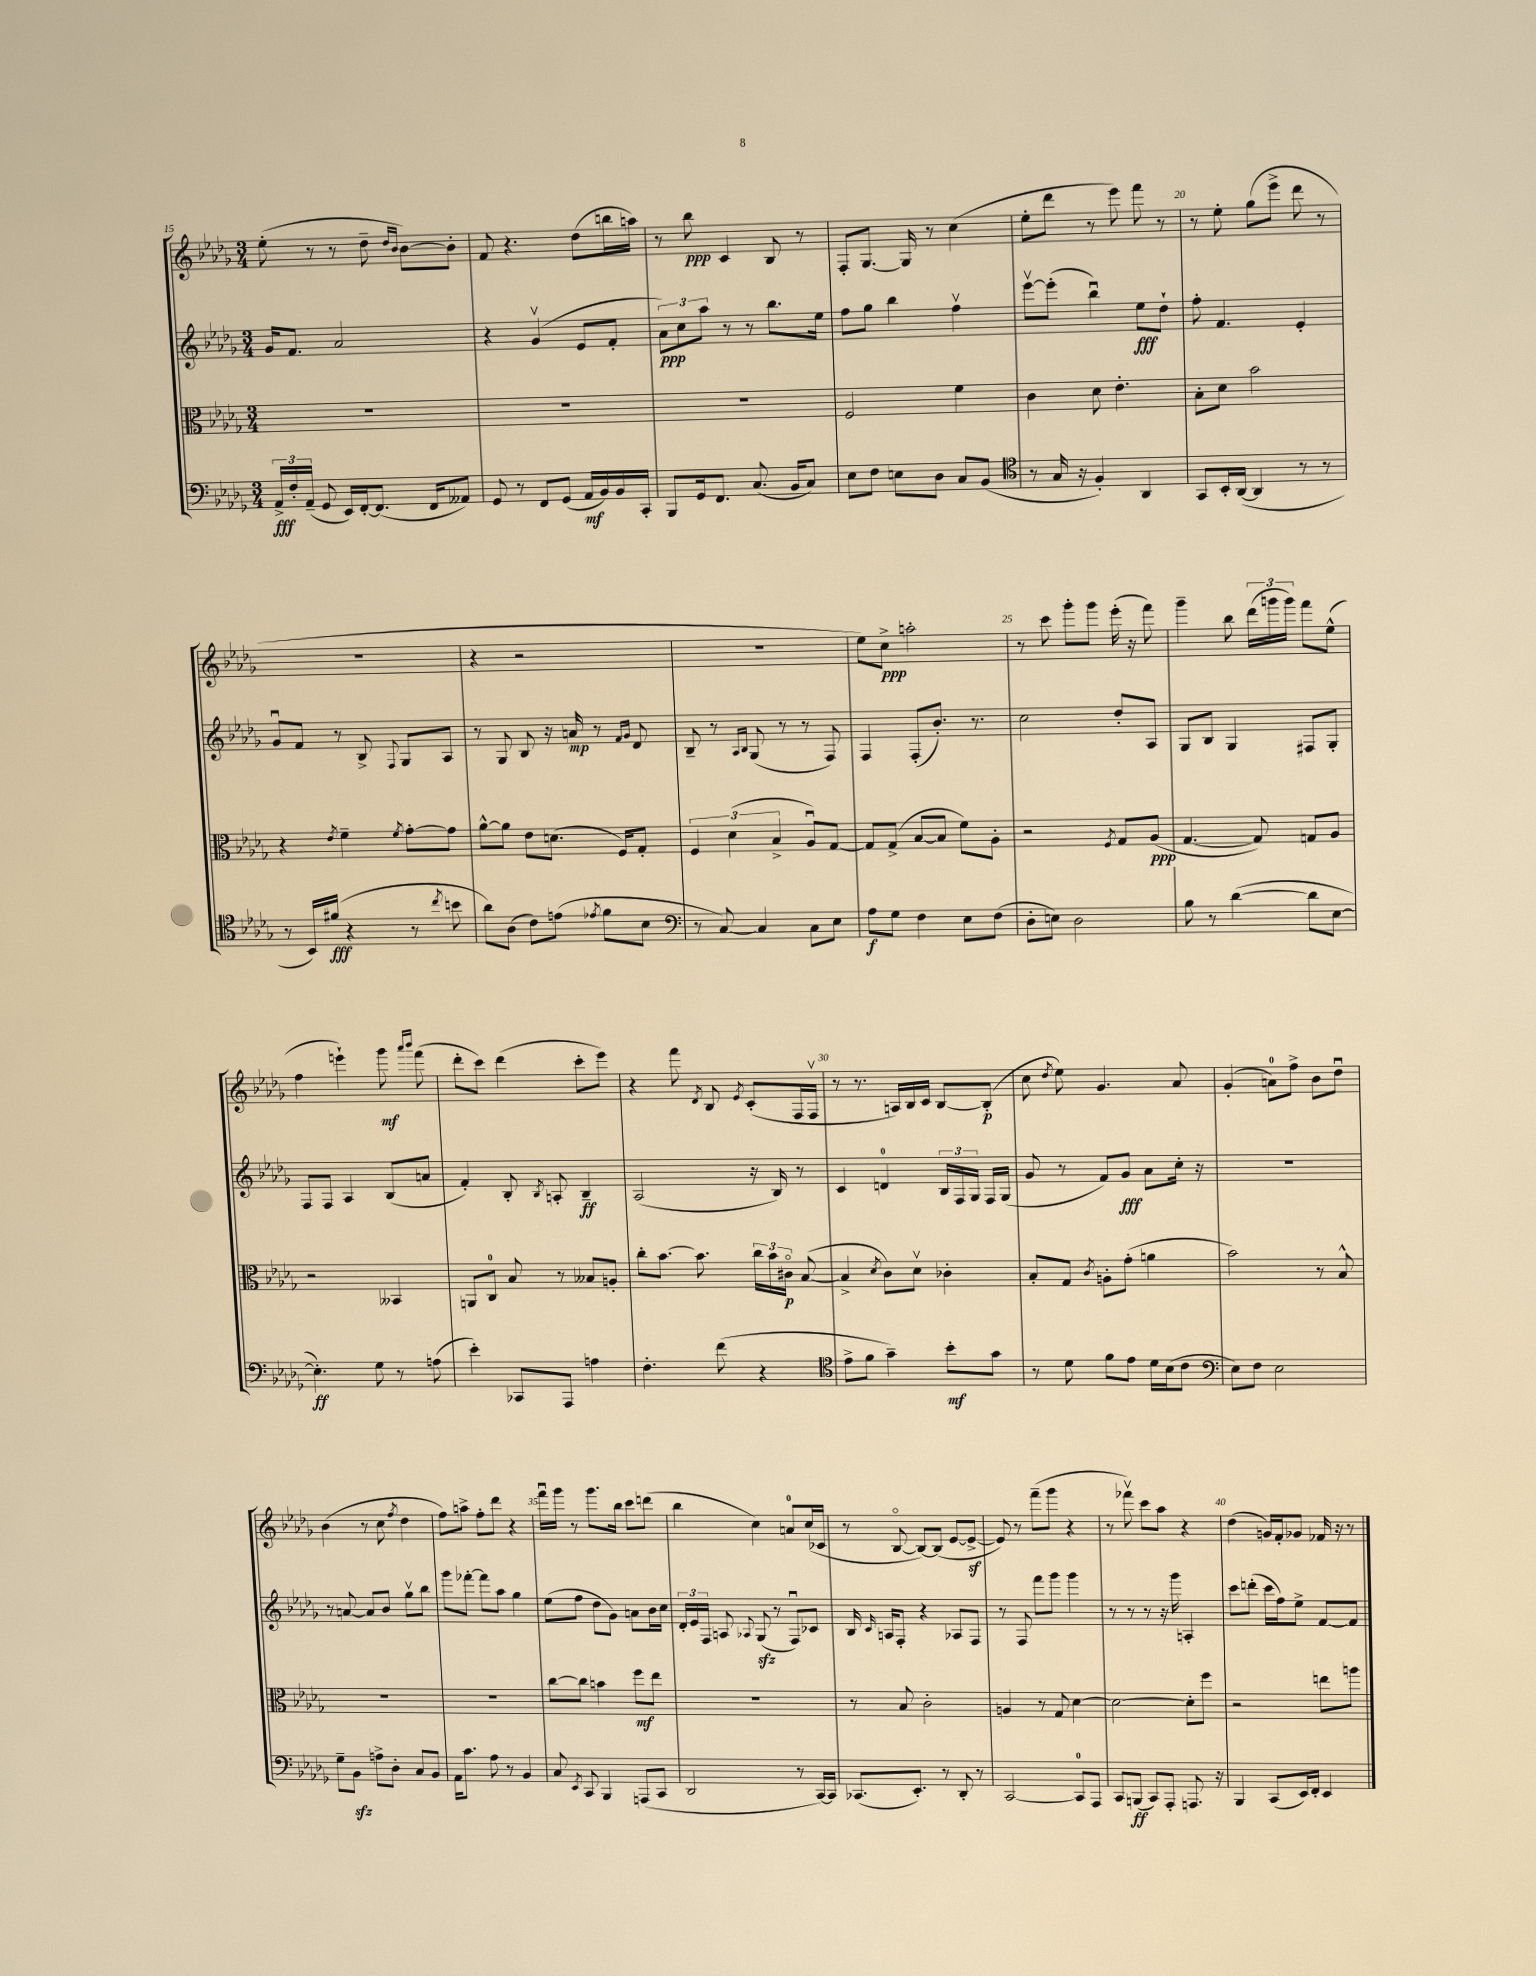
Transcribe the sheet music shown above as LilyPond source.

<<
\new StaffGroup <<
\new Staff = "s0" {
    \clef treble \key des \major \numericTimeSignature \time 3/4
    \autoBeamOff ees''8-.( r8 r8 des''8-- \grace { des''16[ bes'16] } bes'8[~) bes'8]-. |
    f'8 r4. des''8[( b''16 a''16]) |
    r8 bes''8\ppp c'4 bes8 r8 |
    f8[-. ges8.]~ ges16 r8 c''4( |
    ees''8[-. des'''8] r8 ees'''8) f'''8 r8 |
    r8 ees''8-. ges''8[( ees'''8]-> des'''8 r8 |
    R2. |
    r4 r2 |
    R2. |
    ees''8[) c''8]->\ppp a''2-. |
    r8 c'''8 ges'''8[-. ges'''8] ees'''16-.( r16 f'''8) |
    ges'''4-- bes''8 \tuplet 3/2 { des'''16[( g'''16 g'''16]) } f'''8[ ees''8]-^( |
    f''4 e'''4-!) ges'''8\mf \grace { aes'''16[ bes'''16] } f'''8( |
    des'''8[-. c'''8]) des'''4( c'''8[-. ees'''8]) |
    r4 f'''8 \acciaccatura { des'8 } bes8 \acciaccatura { ees'8 } c'8[-.( f16 f16]\upbow |
    r8 r8. a16[) bes16 c'16] bes8[~ bes8]-.\p( |
    c''8 \acciaccatura { des''8 } ees''8) ges'4. aes'8 |
    ges'4-.( a'8[-0) f''8]-> bes'8[ des''8]\downbow |
    bes'4( r8 c''8 \acciaccatura { f''8 } des''4 |
    f''8[) a''8]-> f''8[-. des'''8] r4 |
    f'''16[\downbow ges'''16] r8 ges'''8.[ bes''16] c'''8[ d'''8]( |
    bes''4 c''4) a'8[-0 c''16( ces'16] |
    r8 bes8~\flageolet bes8[~) bes8]( ees'8[~ ees'8]~->\sf |
    ees'8) r8 f'''8[--( ges'''8] r4 |
    r8 fes'''8\upbow) c'''8[ aes''8] r4 |
    des''4( g'16[) f'16-. ges'8] fes'16 r16 r8 \bar "|." |
}
\new Staff = "s1" {
    \clef treble \key des \major \numericTimeSignature \time 3/4
    \autoBeamOff ges'16[ f'8.] aes'2 |
    r4 ges'4\upbow( ees'8[ f'8]-. |
    \tuplet 3/2 { aes'8[\ppp) c''8 aes''8] } r8 r8 bes''8.[ ees''16] |
    f''8[ ges''8] bes''4 f''4\upbow |
    ees'''8[~\upbow ees'''8]-.( bes''4\downbow) ees''8[\fff des''8]-! |
    f''8-. f'4. ees'4-. |
    ges'8[\downbow f'8] r8 bes8-> \appoggiatura { f8 } ges8[ aes8] |
    r8 ges8 bes8 r16 a'16\mp r8 \grace { f'16[ ges'16] } des'8 |
    bes8-- r8 \grace { aes16[ bes16] } ges8( r8 r8 f8) |
    f4 f8[-.( bes'8.]-.) r8. |
    c''2 des''8[-. aes8] |
    ges8[ bes8] ges4 fis8[ ges8]-. |
    f8[ f8] aes4 bes8[( a'8] |
    f'4-.) bes8-. \acciaccatura { bes8 } a8-. bes4--\ff |
    aes2( r16 bes16) r8 |
    c'4 d'4-0 \tuplet 3/2 { bes16[ f16 ges16] } f16[ ges16]( |
    ges'8 r8 f'8[) ges'8]\fff aes'8[ c''16]-. r16 |
    R2. |
    r8 a'8~ a'8[ bes'8] ges''8[\upbow bes''8] |
    ges'''8[ fes'''8]~-. fes'''8[ aes''8] ges''4 |
    ees''8[( f''8] des''8[ ges'8]) a'8[ bes'16 c''16] |
    \tuplet 3/2 { des'16[-. ees'16 f16] } a8 \appoggiatura { aes8 } ges8\sfz( r8 f8[\downbow) ces'8] |
    bes16 \grace { c'16 } a16[ f8]-. r4 aes8[ f8] |
    r8 f8 f'''8[ ges'''8] ges'''4 |
    r8 r8 r8 r16 ges'''16 a4-. |
    c'''8[ d'''8]-.( c'''16[ f''16) ees''8]-> f'8[~ f'8] \bar "|." |
}
\new Staff = "s2" {
    \clef alto \key des \major \numericTimeSignature \time 3/4
    \autoBeamOff R2. |
    R2. |
    R2. |
    f2 f'4 |
    c'4 des'8 ees'4.-. |
    bes8[-. des'8] bes'2 |
    r4 \acciaccatura { ees'8 } f'4-- \acciaccatura { f'8 } ges'8[~-. ges'8] |
    aes'8[~-^ aes'8] ees'8[ d'8.]( f16[) ges8]-. |
    \tuplet 3/2 { f4 des'4( bes4-> } aes8[\downbow) ges8]~ |
    ges8[ ges8]->( bes8[~ bes8] f'8[) aes8]-. |
    r2 \acciaccatura { f8 } ges8[ aes8]\ppp( |
    ges4.~ ges8) g8[ aes8] |
    r2 beses,4 |
    a,8[ c8]-0 bes8 r8 beses8[ a8]-. |
    c''8[-. bes'8.]~ bes'8. \tuplet 3/2 { c''16[ bes'16 cis'16]\flageolet\p } bes8~( |
    bes4-> \acciaccatura { des'8 } c'8[) des'8]\upbow ces'4-. |
    bes8[-. ges8] \acciaccatura { c'8 } a8[-. ges'8]-.( a'4 |
    bes'2) r8 bes8-^ |
    R2. |
    R2. |
    c''8[~ c''8] b'4 f''8[\mf ees''8] |
    R2. |
    r8 bes8 c'2-. |
    a4 r8 ges8 des'4~ |
    des'2~ des'8[-. f''8] |
    r2 e''8[ a''8] \bar "|." |
}
\new Staff = "s3" {
    \clef bass \key des \major \numericTimeSignature \time 3/4
    \autoBeamOff \tuplet 3/2 { aes,16[->\fff f16-. aes,16]--( } ges,8 ees,16[) f,16~-. f,8.]( f,16[ aeses,8]) |
    ges,8 r8 f,8[ ges,8]( aes,16[\mf bes,16) bes,16 c,16]-. |
    bes,,8[ ges,16 f,8.] c8.( bes,16[ c8]) |
    ees8[ f8] e8[ des8] c8[ bes,8]( |
    \clef tenor r8 ges16 r16 f4-.) aes,4 |
    ges,8[ bes,16-. aes,16]~( aes,4 r8 r8 |
    r8 bes,16[) fis'16]\fff( r4 r8 \acciaccatura { c''8 } b'8 |
    aes'8[) aes8]( c'8[) e'8]( \acciaccatura { ees'8 } f'8[ bes8] |
    \clef bass r8 c8~) c4 c8[ ees8] |
    aes8[\f ges8] f4 ees8[ f8]( |
    des8[-. e8]) des2 |
    bes8 r8 des'4~( des'8[ ees8]~ |
    ees4.-.\ff) ges8 r8 a8( |
    ees'4-.) ces,8[ aes,,8] a4 |
    f4.-. f'8( r4 |
    \clef tenor ees'8[-> f'8] ges'4--) bes'8[-.\mf ges'8] |
    r8 des'8 f'8[ ees'8] des'16[ bes16( c'8] |
    \clef bass ees8[) f8] ees2 |
    ges8[-- bes,8]\sfz a8[-> des8]-. c8[ bes,8] |
    aes,16[ c'8.] aes8 r8 bes,4 |
    c8 \acciaccatura { ees,8 } c,8 bes,,4 a,,8[( c,8] |
    des,2 r8 c,16[~) c,16] |
    ces,8.[( ees,8.]-.) r8 des,8-. r8 |
    c,2~ c,8[-0 aes,,8] |
    c,8[ b,,8]\ff( c,8[) aes,,8]-. a,,8. r16 |
    bes,,4 c,8[( ees,16) f,16]-. ees,4 \bar "|." |
}
>>
>>
\layout { \context { \Score currentBarNumber = #15 \override BarNumber.break-visibility = ##(#f #t #t) barNumberVisibility = #(every-nth-bar-number-visible 5) } }
